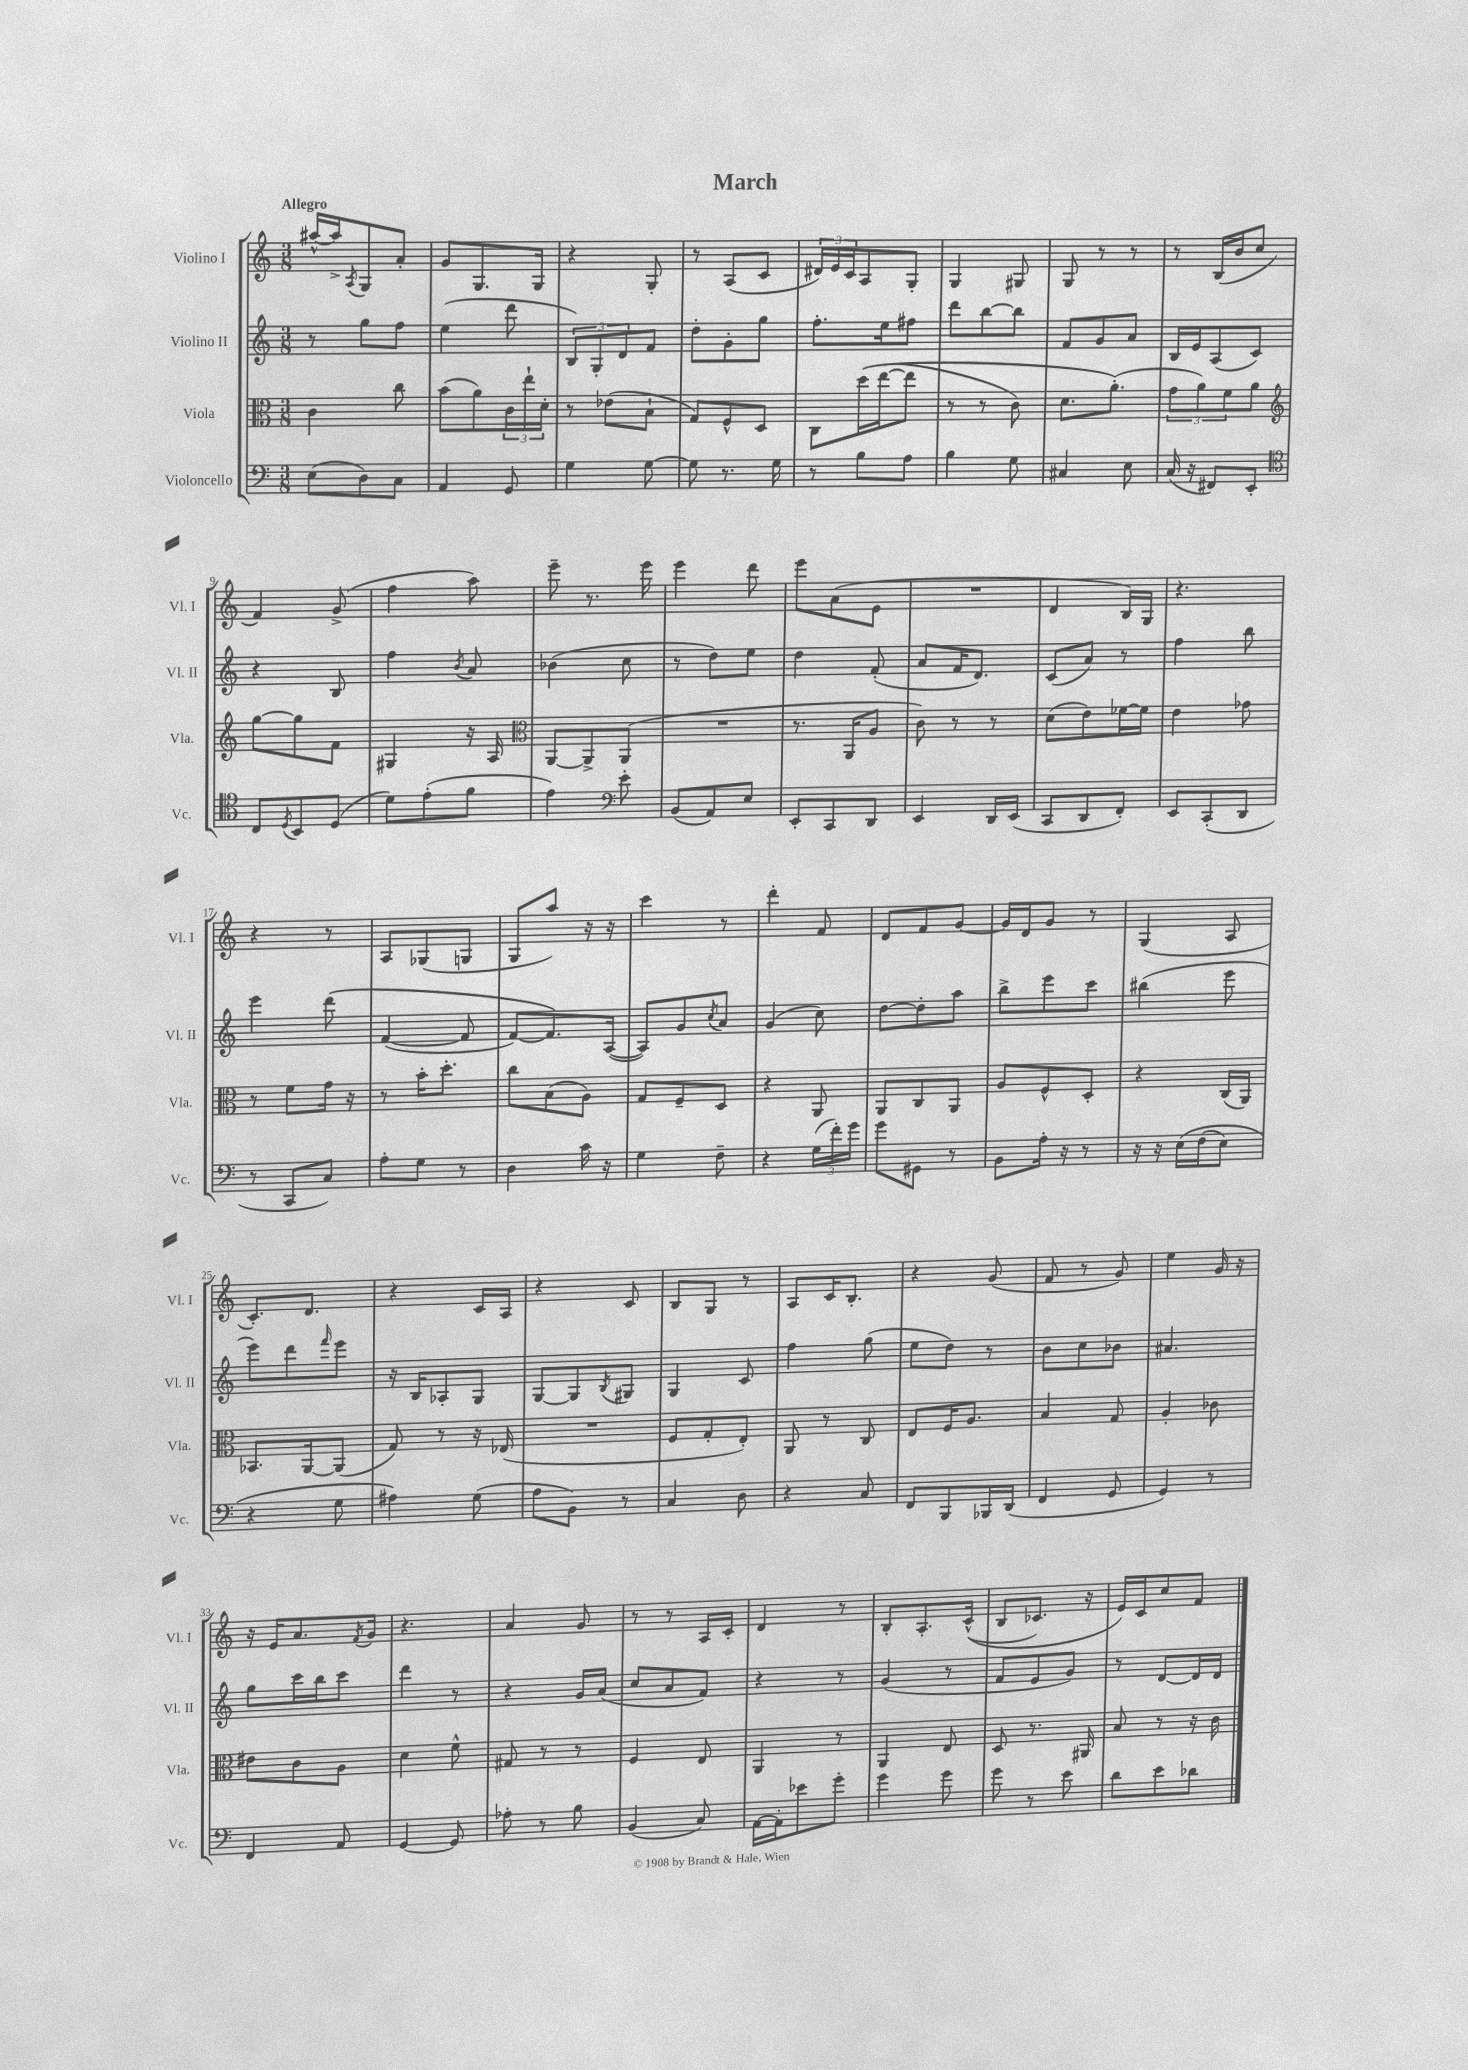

**kern	**kern	**kern	**kern
*staff4	*staff3	*staff2	*staff1
*clefF4	*clefC3	*clefG2	*clefG2
*k[]	*k[]	*k[]	*k[]
*M3/8	*M3/8	*M3/8	*M3/8
(8E	4c	8r	[16aa#^^
.	.	.	16aa#^]
.	.	.	8qA
8D)	.	8gg	8G
8C	8cc	8ff	8a'
=	=	=	=
4AA	(8b	(4ee	8g
.	8a)	.	8.G
8GG	24c	8ddd	.
.	24ee`	.	.
.	.	.	16G
.	24d'	.	.
=	=	=	=
4G	8r	12B)	4r
.	.	12G'	.
.	(8e-	.	.
.	.	12d	.
[8G	8B`	8f	8G'
=	=	=	=
8G]	8G)	8dd'	8r
8.r	8F^^	8g'	(8A
.	8D	8gg	8c
16G	.	.	.
=	=	=	=
8r	8C	8.ff'	24d#)
.	.	.	24e
.	.	.	24c
8B	&(16dd	.	8A
.	([16ee	16ee	.
8A	8ee]	8ff#	8G'
=	=	=	=
4B	8r	8ddd	4G
.	8r	[8bb	.
8G	8c)	8bb]	8G#
=	=	=	=
4C#	8.d	8f	8G
.	.	8g	8r
.	(8.a'&)	.	.
8E	.	8a	8r
=	=	=	=
(16C	12g	16B	8r
16r	.	16e	.
.	12a)	.	.
8FF#)	.	(8A	(16B
.	12f	.	.
.	.	.	16b
8EE'	8a	8c)	8cc
=	=	=	=
*clefC4	*clefG2	*	*
8C	[8gg	4r	4f)
8qD	.	.	.
8BB	8gg]	.	.
(8D	8f	8B	(8g^
=	=	=	=
8d)	4G#	4ff	4ff
(8e'	.	.	.
.	.	8qb	.
8f	16r	8a	8aa)
.	16A	.	.
=	=	=	=
*	*clefC3	*	*
4e)	[8AA	(4b-	8eee~
.	8AA^]	.	8.r
*clefF4	*	*	*
8e'	(8AA	8cc	.
.	.	.	16eee
=	=	=	=
(8BB	4.r	8r	4eee
8AA)	.	8dd)	.
8E	.	8ee	8ddd
=	=	=	=
8EE'	8.r	4dd	8eee
8CC	.	.	(8a
.	16AA	.	.
8DD	8A	(8f'	8e
=	=	=	=
4EE	8c)	8a	4.r
.	8r	16f	.
.	.	8.d)	.
16DD	8r	.	.
(16EE	.	.	.
=	=	=	=
8CC	(8d	(8c	4d
8DD	8e)	8a)	.
8FF')	[16f-	8r	16B)
.	16f-]	.	16G
=	=	=	=
8EE	4e	4ff	4.r
(8CC'	.	.	.
8DD	8g-	8bb	.
=	=	=	=
8r	8r	4eee	4r
8CC	8f	.	.
8C)	16g	&(8ddd	8r
.	16r	.	.
=	=	=	=
8A'	8r	([4f	8A
8G	16b'	.	(8G-
.	8.dd'	.	.
8r	.	8f]	8G
=	=	=	=
4D	8cc	[8f)	8G
.	(8B	8.f]&)	8aa)
16c	8A)	.	16r
16r	.	([16A	16r
=	=	=	=
4G	8G	8A])	4ccc
.	8F~	8g	.
.	.	8qcc	.
8F~	8D	8a	8r
=	=	=	=
4r	4r	(4g	4ddd'
(24G	8AA	8cc)	8f
24f')	.	.	.
24g	.	.	.
=	=	=	=
8g	8AA	[8dd	8d
8GG#	8C	8dd']	8f
8r	8AA	8aa	[8g
=	=	=	=
8BB	8A	8bb^	16g]
.	.	.	16d
16A'	8F^^	8eee	8g
16r	.	.	.
8r	8D'	8ccc	8r
=	=	=	=
16r	4r	(4bb#	(4G
16r	.	.	.
&(16E	.	.	.
(16F	.	.	.
8E)	(16C	8eee	8A
.	16AA)	.	.
=	=	=	=
4r	8.BB-	8eee)	8.c')
.	.	8ddd	.
.	[16AA	.	8.d
.	.	16qqfff	.
8G	(8AA]	8eee	.
=	=	=	=
4A#&)	8G)	16r	4r
.	.	16B	.
.	8r	8A-'	.
(8G	16r	8G	16c
.	(16E-	.	16A
=	=	=	=
8A	4.r	[8G	4r
8BB)	.	8G]	.
.	.	8qB	.
8r	.	8G#	8c
=	=	=	=
4C	8F	4G	8B
.	8G'	.	8G
8D	8E')	8c	8r
=	=	=	=
4r	8AA	4ff	8A
.	8r	.	16c
.	.	.	8.B'
8C	8C	(8gg	.
=	=	=	=
8FF	8E	8ee	4r
8BBB	16F	8dd)	.
.	8.A	.	.
16BBB-	.	8r	(8g
(16DD	.	.	.
=	=	=	=
4FF	4B	8b	8f
.	.	8cc	8r
8GG	8G	8b-	8g)
=	=	=	=
4GG)	4A'	4.a#	4ee
8r	8c-	.	16g
.	.	.	16r
=	=	=	=
4FF	8e#	8gg	16r
.	.	.	16e
.	8c	16ccc	8.a
.	.	16bb	.
8AA	8A	8ccc	.
.	.	.	8qf
.	.	.	16g
=	=	=	=
[4GG	4d	4ddd	4.r
8GG]	8f^^	8r	.
=	=	=	=
8A-'	8G#	4r	4a
8r	8r	.	.
8B	8r	16g	8g
.	.	(16a	.
=	=	=	=
(4BB	4F	8cc	8r
.	.	8a	8r
8C)	8E	8f)	16A
.	.	.	16c'
=	=	=	=
[16AA	4AA	4r	4d
16AA']	.	.	.
8e-	.	.	.
8g'	8r	8r	8r
=	=	=	=
4g	4AA	(4g	8B'
.	.	.	8.A'
8g	8E	8r	.
.	.	.	&((16c^^
=	=	=	=
8g	8D	8f	8B
8r	8.r	8e	8.c-)
8e	.	8g)	.
.	16AA#	.	16r
=	=	=	=
8d	8B	8r	16e&)
.	.	.	16c
8e	8r	[8d	8cc
8d-	16r	16d]	8f
.	16c	16d	.
==	==	==	==
*-	*-	*-	*-
